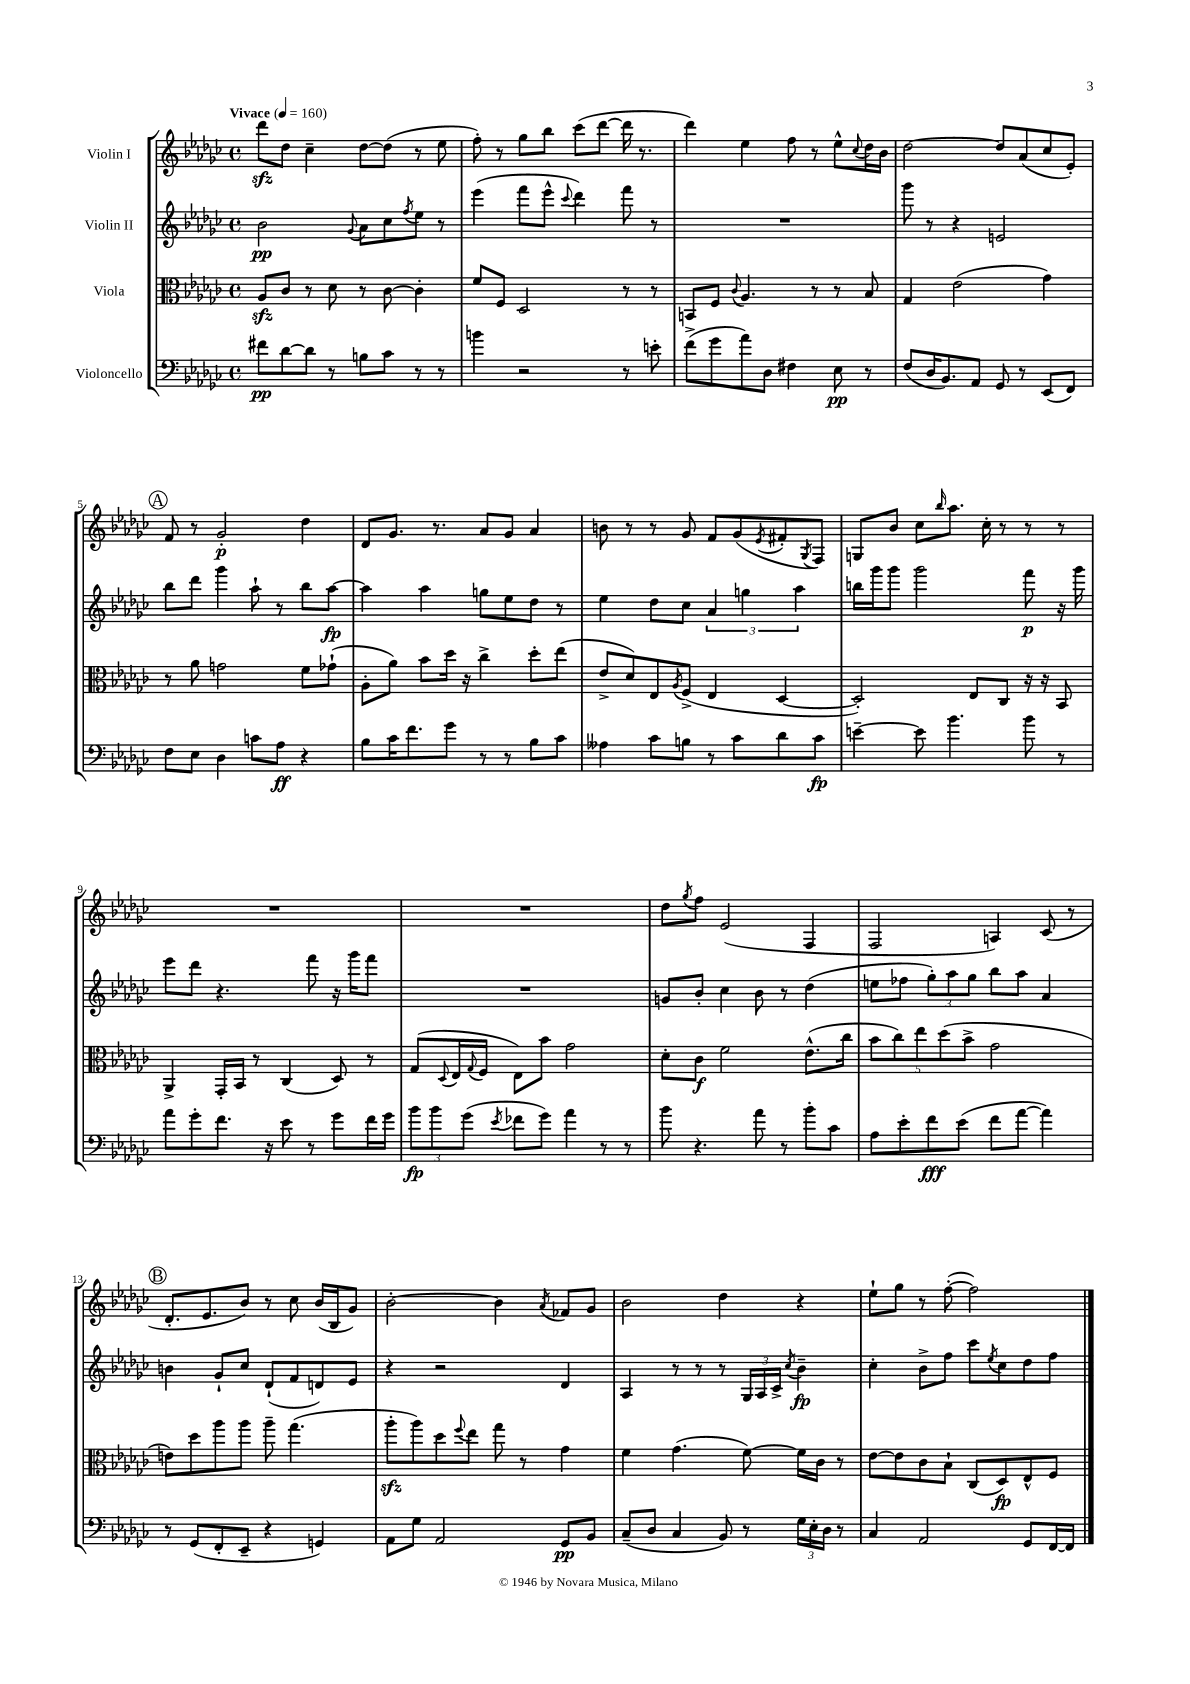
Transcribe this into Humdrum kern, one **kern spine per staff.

**kern	**kern	**kern	**kern
*staff4	*staff3	*staff2	*staff1
*clefF4	*clefC3	*clefG2	*clefG2
*k[b-e-a-d-g-c-]	*k[b-e-a-d-g-c-]	*k[b-e-a-d-g-c-]	*k[b-e-a-d-g-c-]
*M4/4	*M4/4	*M4/4	*M4/4
*met(c)	*met(c)	*met(c)	*met(c)
*MM160	*MM160	*MM160	*MM160
8f#	8A-	2b-	8ddd-
[8d-	8c-	.	8dd-
8d-]	8r	.	4cc-~
8r	8d-	.	.
.	.	8qqg-	.
8B	8r	8a-	[8dd-
8c-	[8c-	8cc-	(8dd-]
.	.	8qff	.
8r	4c-']	8ee-	8r
8r	.	8r	8ee-
=	=	=	=
4b	8f	(4eee-	8ff')
.	8F	.	8r
2r	2D-	8fff	8gg-
.	.	8eee-^^	8bb-
.	.	8qqccc-	.
.	.	4ddd-)	(8ccc-
.	.	.	[8ddd-
8r	8r	8fff	16ddd-]
.	.	.	8.r
8e'	8r	8r	.
=	=	=	=
(8f^	8BB	1r	4ddd-)
8g-	8F	.	.
.	8qqc-	.	.
8a-)	4.A-	.	4ee-
8D-	.	.	.
4F#	.	.	8ff
.	8r	.	8r
8E-	8r	.	8ee-^^
.	.	.	8qqcc-
8r	8B-	.	16dd-
.	.	.	16b-
=	=	=	=
(8F	4G-	8ggg-	[2dd-
16D-	.	8r	.
8.BB-)	.	.	.
.	(2e-	4r	.
8AA-	.	.	.
8GG-	.	2e	8dd-]
8r	.	.	(8a-
(8EE-	4g-)	.	8cc-
8FF)	.	.	8e-')
=	=	=	=
8F	8r	8bb-	8f
8E-	8a-	8ddd-	8r
4D-	2g	4ggg-	2g-'
8c	.	8aa-`	.
8A-	.	8r	.
4r	8f	8bb-	4dd-
.	(8g-`	[8aa-	.
=	=	=	=
8B-	8A-'	4aa-]	8d-
16c-	8a-)	.	8.g-
8.f	.	.	.
.	8b-	4aa-	.
.	.	.	8.r
8g-	16dd-	.	.
.	16r	.	.
8r	4cc-^	8gg	8a-
8r	.	8ee-	8g-
8B-	8dd-'	8dd-	4a-
8c-	(8ee-	8r	.
=	=	=	=
4A--	8e-^	4ee-	8b
.	8d-)	.	8r
8c-	8E-	8dd-	8r
.	8qA-	.	.
8B	(8F^	8cc-	8g-
8r	4E-	6a-	8f
8c-	.	.	(8g-
.	.	6gg	.
.	.	.	8qe-
8d-	[4D-	.	8f#'
.	.	6aa-	.
.	.	.	8qG-
8c-	.	.	8F)
=	=	=	=
[4e~	2D-'])	16bb	8G
.	.	16ggg-	.
.	.	8ggg-	8b-
8e]	.	2ggg-	8cc-
.	.	.	16qqbb-
4.b-	.	.	8.aa-
.	8E-	.	.
.	.	.	16cc-'
.	8C-	.	8r
8b-	16r	8fff	8r
.	16r	.	.
8r	8BB-	16r	8r
.	.	16ggg-	.
=	=	=	=
8a-	4AA-^	8eee-	1r
8g-'	.	8ddd-	.
8.f	16GG-'	4.r	.
.	16BB-	.	.
.	8r	.	.
16r	.	.	.
8e-	(4C-	.	.
8r	.	8fff	.
8g-	8D-)	16r	.
.	.	16ggg-	.
16f	8r	8fff	.
16g-	.	.	.
=	=	=	=
12b-	(8G-	1r	1r
12b-	.	.	.
.	8qqD-	.	.
.	16E-	.	.
(12g-	.	.	.
.	8qqG-	.	.
.	16F	.	.
8qe-	.	.	.
8f-	8E-)	.	.
8g-)	8b-	.	.
4a-	2g-	.	.
8r	.	.	.
8r	.	.	.
=	=	=	=
8b-	8d-'	8g	8dd-
.	.	.	8qgg-
4.r	8c-	8b-'	8ff
.	2f	4cc-	(2e-
8a-	.	8b-	.
8r	.	8r	.
8b-'	(8.e-^^	(4dd-	4F
8c-	.	.	.
.	16cc-	.	.
=	=	=	=
8A-	10b-	8ee	2F
.	10cc-)	.	.
8e-'	.	8ff-	.
.	10ee-	.	.
8f	.	12gg-')	.
.	(10dd-	.	.
.	.	12aa-	.
(8e-	.	.	.
.	10b-^	.	.
.	.	12gg-	.
8f	2g-	8bb-	4A)
[8a-	.	8aa-	.
4a-])	.	4a-	(8c-
.	.	.	8r
=	=	=	=
8r	8e)	4b	8.d-'
(8GG-	8dd-	.	.
.	.	.	8.e-
8FF'	8aa-	8g-`	.
8EE-~	8aa-	8cc-	8b-)
4r	8aa-~	(8d-`	8r
.	(4.gg-	8f	8cc-
4GG)	.	8d)	(16b-
.	.	.	16B-
.	.	8e-	8g-)
=	=	=	=
8AA-	8aa-'	4r	[2b-'
8G-	8aa-)	.	.
2AA-	8dd-	2r	.
.	8qqff	.	.
.	8ee-	.	.
.	8gg-	.	4b-]
.	8r	.	.
.	.	.	8qa-
8GG-	4g-	4d-	8f-
8BB-	.	.	8g-
=	=	=	=
(8C-~	4f	4A-	2b-
8D-	.	.	.
4C-	(4.g-	8r	.
.	.	8r	.
8BB-)	.	8r	4dd-
8r	[8f)	24G-	.
.	.	24A-	.
.	.	24c-^	.
.	.	8qcc-	.
24G-	16f]	4b-~	4r
24E-'	.	.	.
.	16c-	.	.
24D-	.	.	.
8r	8r	.	.
=	=	=	=
4C-	[8e-	4cc-'	8ee-`
.	8e-]	.	8gg-
2AA-	8c-	8b-^	8r
.	8B-`	8ff	([8ff'
.	(8C-	8ccc-	2ff])
.	.	8qee-	.
.	8D-)	8cc-	.
8GG-	8E-^^	8dd-	.
[16FF	8F	8ff	.
16FF]	.	.	.
==	==	==	==
*-	*-	*-	*-
